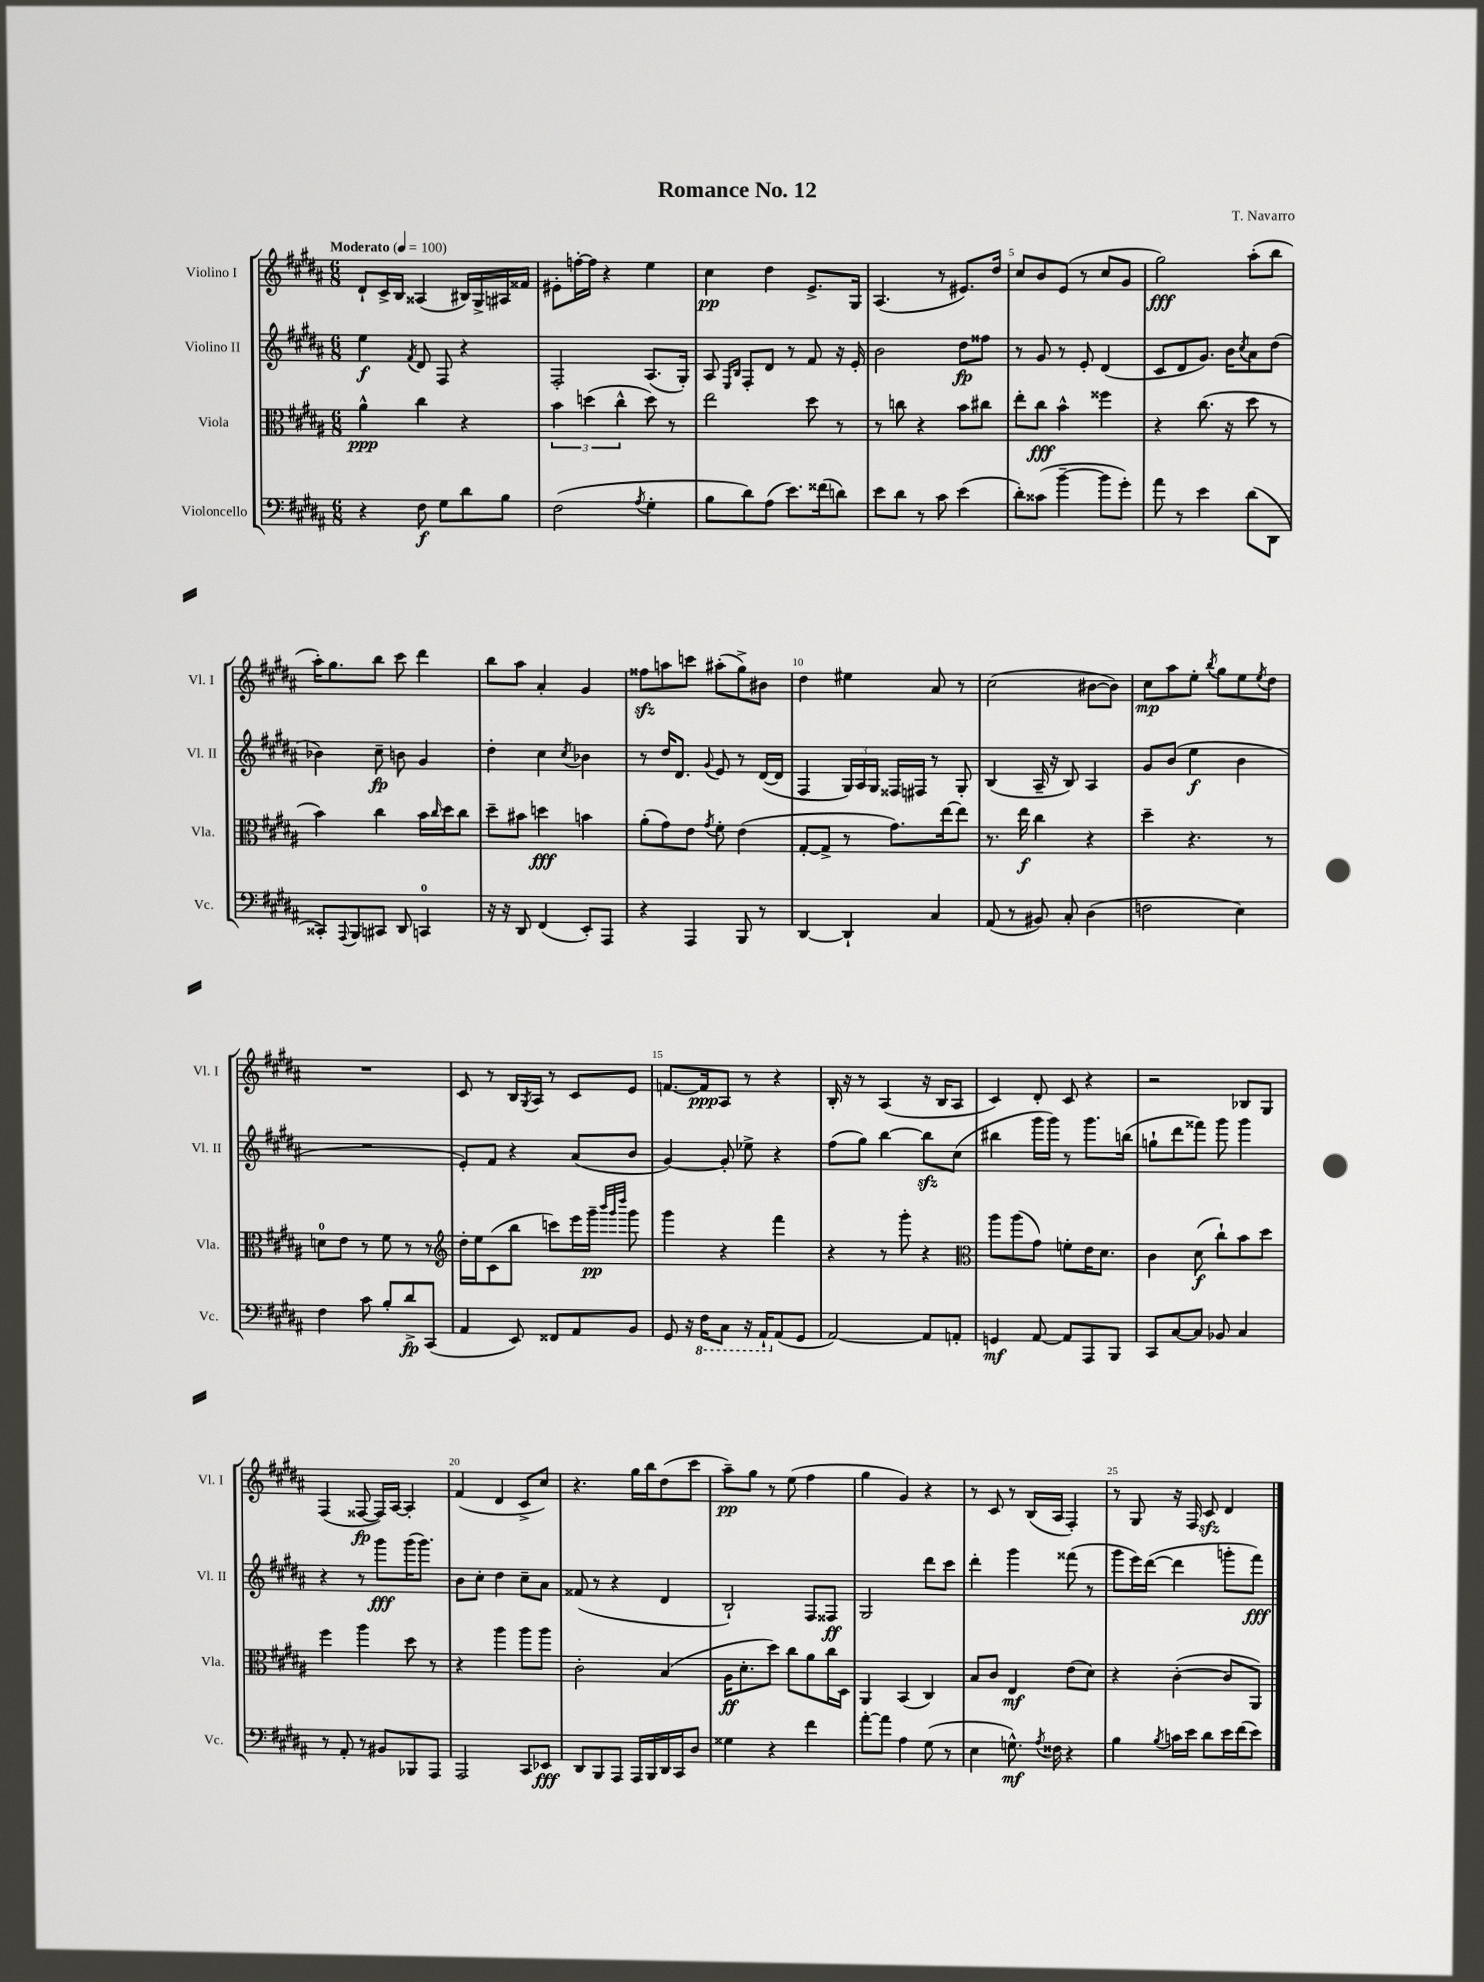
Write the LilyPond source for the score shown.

\header { title = "Romance No. 12" composer = "T. Navarro" }
<<
\new StaffGroup <<
\new Staff = "s0" \with { instrumentName = "Violino I" shortInstrumentName = "Vl. I" } {
    \clef treble \key b \major \numericTimeSignature \time 6/8 \tempo "Moderato" 4 = 100
    dis'8-! cis'16-> b16 aisis4( bis16) gis16-> ais16 fisis'16 |
    eis'8-. f''16~-. f''16 r4 e''4 |
    cis''4\pp dis''4 e'8.-> gis16 |
    ais4.( r8 eis'8.) dis''16 |
    cis''8 b'8 e'8( r8 cis''8 gis'8 |
    gis''2\fff) ais''8-.( b''8 |
    ais''16-.) gis''8. b''8 cis'''8 dis'''4 |
    b''8 ais''8 ais'4-. gis'4 |
    fisis''8\sfz a''8 c'''8 ais''8-.( gis''8->) bis'8 |
    dis''4 eis''4 ais'8 r8 |
    cis''2( bis'8~ bis'8) |
    cis''8\mp ais''8 e''8-. \acciaccatura { b''8 } gis''8 e''8 \acciaccatura { e''8 } dis''8 |
    R2. |
    cis'8 r8 b16 \acciaccatura { gis8 } ais16 r8 cis'8 e'8 |
    f'8.~ f'16\ppp ais8 r8 r4 |
    b16-. r16 r8 ais4( r16 b16 ais8 |
    cis'4) dis'8-. cis'8 r4 |
    r2 bes8 gis8 |
    fis4( fisis8~\fp fisis16) ais16~ ais4-. |
    fis'4( dis'4 cis'8-> cis''8) |
    r4. gis''16 b''16 dis''8( cis'''8 |
    ais''8--\pp) gis''8 r8 e''8( fis''4 |
    gis''4 gis'4) r4 |
    r8 cis'8 r8 b16( ais16 fis4-.) |
    r8 gis8 r16 fis16 cis'8\sfz dis'4 \bar "|." |
}
\new Staff = "s1" \with { instrumentName = "Violino II" shortInstrumentName = "Vl. II" } {
    \clef treble \key b \major \numericTimeSignature \time 6/8
    e''4\f \acciaccatura { fis'8 } dis'8 fis8 r4 |
    fis2-. ais8.( gis16-.) |
    ais8 \grace { e16 b16 } fis8-. dis'8 r8 fis'8 r16 e'16-. |
    b'2 dis''8\fp fisis''8 |
    r8 gis'8 r8 e'8-. dis'4( |
    cis'8 dis'8 gis'8.) b'16 \acciaccatura { cis''8 } ais'8 dis''8( |
    bes'4) cis''8--\fp b'8 gis'4 |
    dis''4-. cis''4 \acciaccatura { cis''8 } bes'4 |
    r8 dis''16 dis'8. \appoggiatura { gis'8 } e'8 r8 dis'16~( dis'16 |
    fis4 \tuplet 3/2 { gis16) ais16 gis16 } fisis16 fis16 r8 gis8-. |
    b4( ais16-- r16 b8) ais4 |
    gis'8 b'8( e''4\f b'4 |
    R2. |
    e'8-.) fis'8 r4 ais'8( b'8 |
    gis'4~) gis'8-. ees''8-> r4 |
    fis''8( gis''8) b''4~ b''8\sfz cis''8( |
    bis''4 gis'''16 gis'''16) r8 gis'''8. b''16( |
    g''8-! dis'''8 fisis'''8) gis'''8 gis'''4 |
    r4 r8 gis'''8\fff gis'''16( gis'''8.) |
    b'8 cis''8-. dis''4 cis''8-- ais'8 |
    fisis'8( r8 r4 dis'4 |
    b2-!) fis8 fisis8\ff |
    gis2 dis'''8 cis'''8 |
    dis'''4-. gis'''4 fisis'''8( r8 |
    gis'''8 e'''16) dis'''16~( dis'''4 g'''8-. fis'''8\fff) \bar "|." |
}
\new Staff = "s2" \with { instrumentName = "Viola" shortInstrumentName = "Vla." } {
    \clef alto \key b \major \numericTimeSignature \time 6/8
    ais'4-^\ppp cis''4 r4 |
    \tuplet 3/2 { b'4 d''4( cis''4-^ } d''8) r8 |
    e''2 dis''8 r8 |
    r8 c''8 r4 b'8 cis''8 |
    e''8-. cis''8\fff b'4-^ fisis''4 |
    r4 cis''8.( r16 dis''8 r8 |
    b'4) cis''4 b'16 \grace { cis''16 } dis''16 cis''8 |
    dis''8-- bis'8 d''4\fff b'4 |
    ais'8-.( gis'8) e'8 \acciaccatura { gis'8 } fis'8-. e'4( |
    gis8~-. gis8-> r8 gis'8.) e''16~ e''8 |
    r8. e''16\f cis''4 r4 |
    dis''4-- r4. r8 |
    d'8-0 e'8 r8 fis'8 r8 r8 |
    \clef treble dis''16-. e''16 cis'8( b''8 c'''8) e'''16 gis'''16--\pp \grace { b'''32 gis'''32 dis''''32 } gis'''8 |
    gis'''4 r4 fis'''4 |
    r4 r8 gis'''8-. r4 |
    \clef alto ais''8 ais''8( gis'8) f'8-. e'16 dis'8. |
    cis'4 dis'8\f( cis''8-!) b'8 dis''8 |
    fis''4 ais''4 dis''8 r8 |
    r4 ais''4 ais''8 ais''8 |
    cis'2-. b4( |
    ais16\ff dis'8.-. dis''8) cis''8 ais'8 cis''16 dis16 |
    ais,4 b,4( cis4) |
    b8 cis'8 e4\mf e'8( dis'8) |
    r4 cis'4~-.( cis'8 ais,8) \bar "|." |
}
\new Staff = "s3" \with { instrumentName = "Violoncello" shortInstrumentName = "Vc." } {
    \clef bass \key b \major \numericTimeSignature \time 6/8
    r4 fis8\f gis8 dis'8 b8 |
    fis2( \acciaccatura { ais8 } gis4-. |
    b8 dis'8) ais8( e'8.) fisis'16( d'8) |
    e'8 dis'8 r8 cis'8 e'4( |
    dis'8-.) cisis'8( b'4~-- b'8 gis'8-.) |
    ais'8 r8 e'4 dis'8( dis,8 |
    cisis,8-.) \appoggiatura { ais,,8 } b,,8 cis,8 dis,8 c,4-0 |
    r16 r16 dis,8 fis,4( e,8-.) ais,,8 |
    r4 ais,,4 b,,8 r8 |
    dis,4~ dis,4-! cis4 |
    ais,8( r8 bis,8) cis8-. dis4( |
    f2 e4) |
    fis4 cis'8 b8-. dis'8->\fp cis,8( |
    ais,4 e,8) fisis,8 ais,8 b,8 |
    gis,8 r16 \ottava #-1 fis,16 cis,8 r16 ais,,16-! \ottava #0 ais,8( gis,8 |
    ais,2~) ais,8 a,8-. |
    g,4\mf ais,8~ ais,8 ais,,8 b,,8 |
    cis,8 cis8~ cis8 bes,8 cis4 |
    r8 ais,8-. r8 bis,8 bes,,8 ais,,8 |
    ais,,2 cis,8 ees,8\fff |
    dis,8 b,,8 ais,,8 ais,,16 b,,16 dis,16 cis,16 dis8 |
    gisis4 r4 fis'4 |
    ais'8~-. ais'8 ais4 gis8( r8 |
    e4 g8.-^\mf) \acciaccatura { ais8 } fisis16 r4 |
    b4 \acciaccatura { b8 } c'16 e'16 dis'8 e'16 fis'16( e'8) \bar "|." |
}
>>
>>
\layout { \context { \Score \override BarNumber.break-visibility = ##(#f #t #t) barNumberVisibility = #(every-nth-bar-number-visible 5) } }
